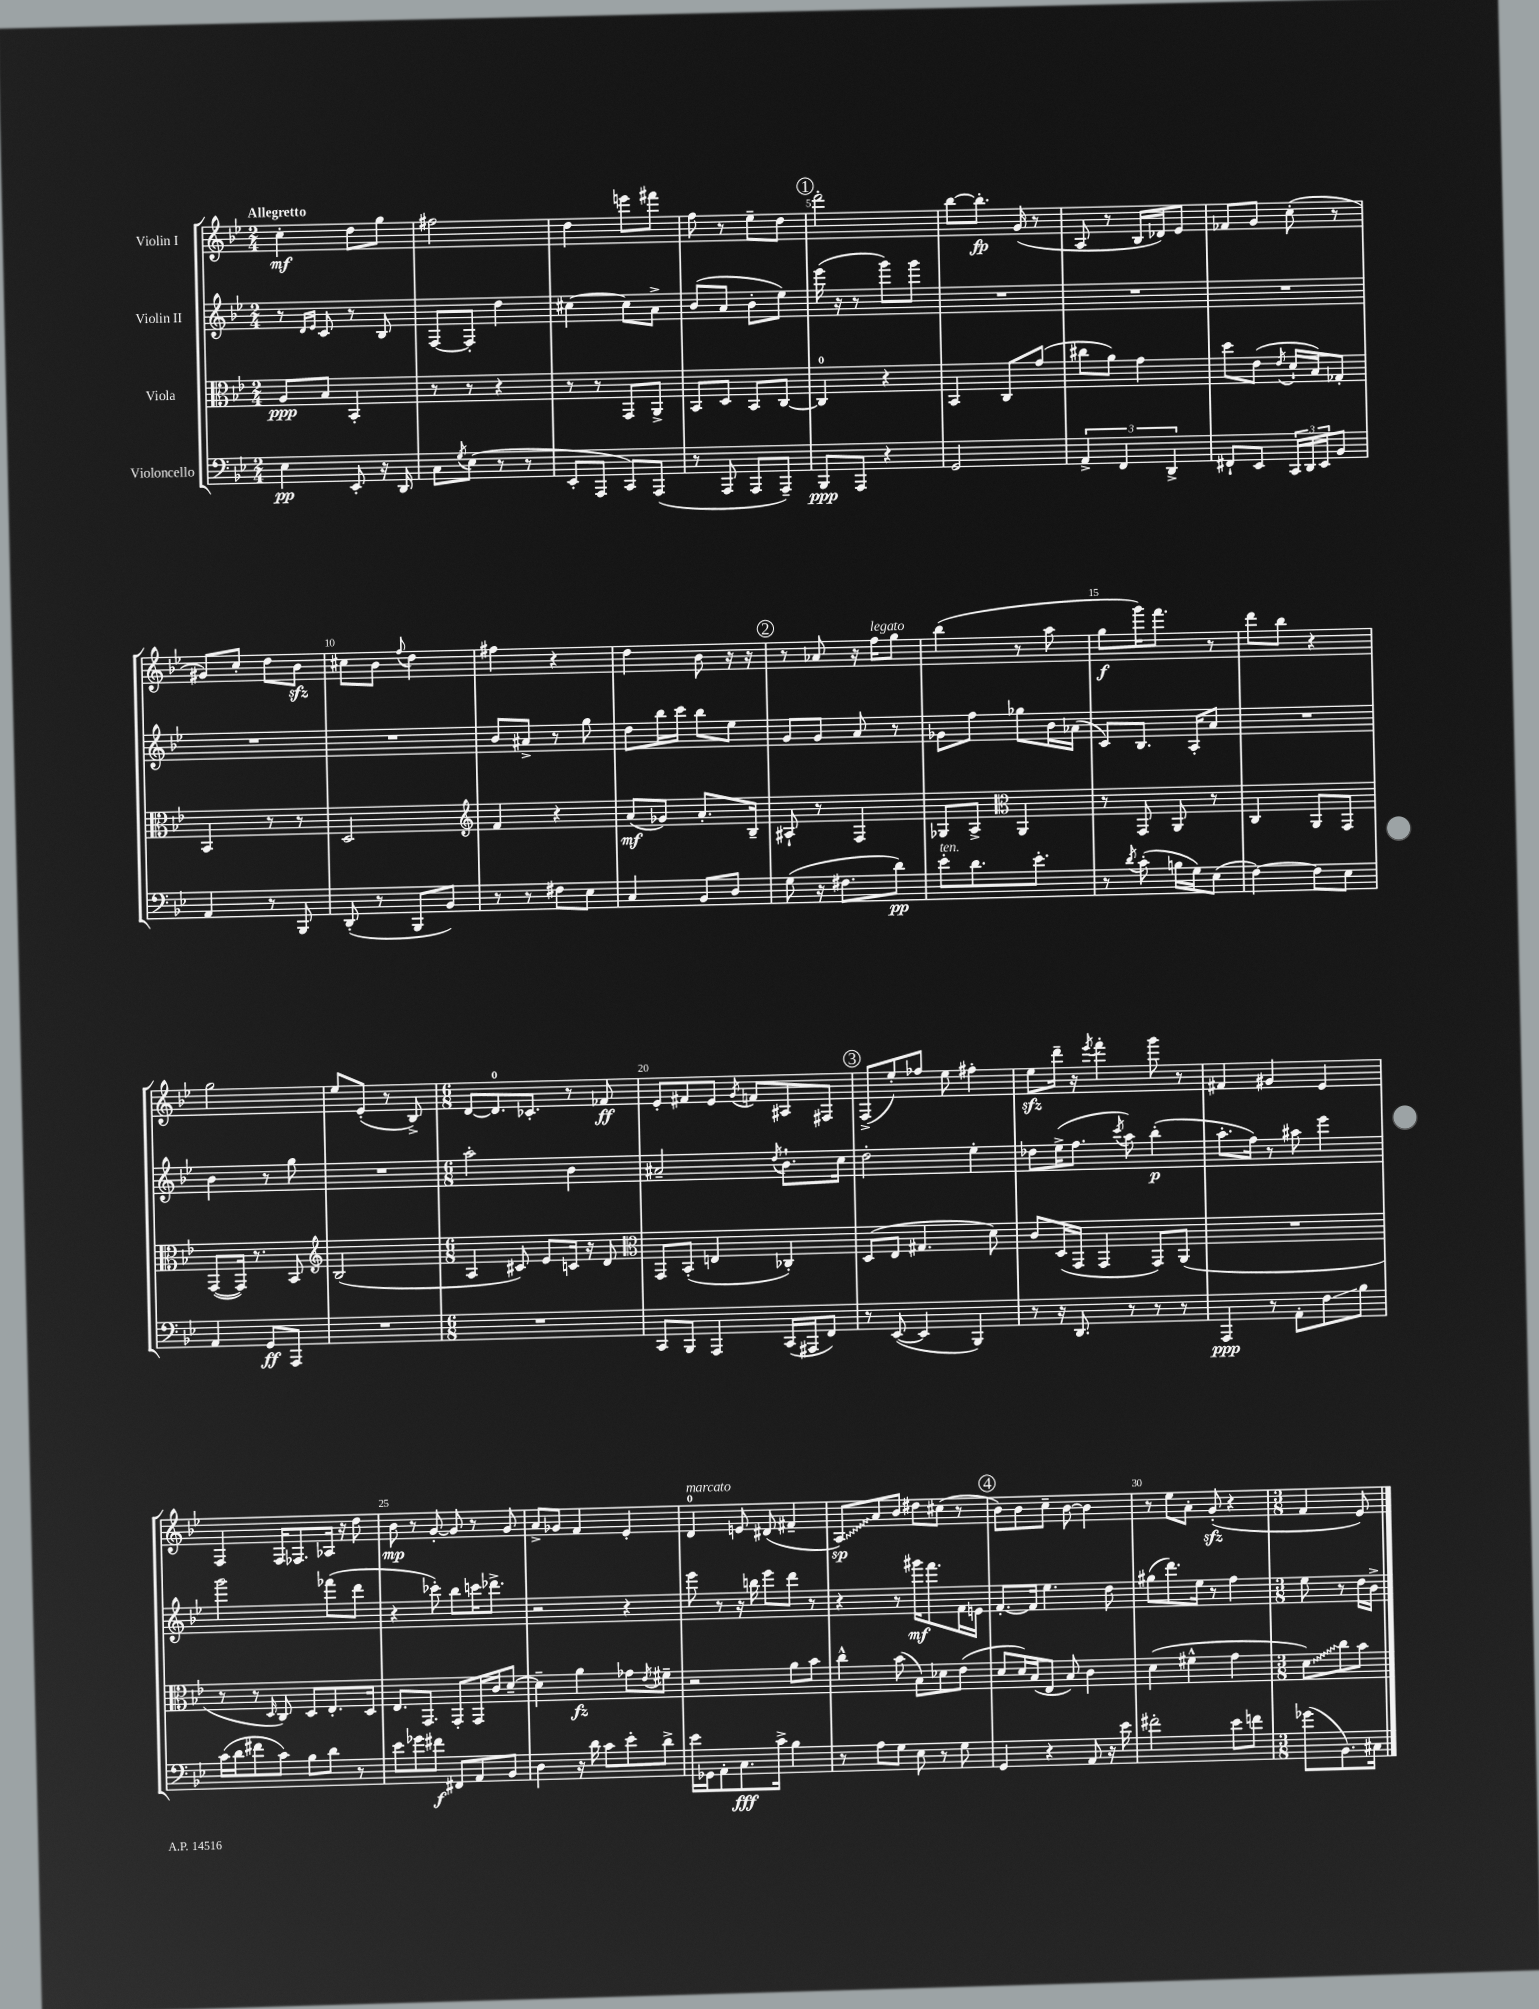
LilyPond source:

<<
\new StaffGroup <<
\new Staff = "s0" \with { instrumentName = "Violin I" } {
    \clef treble \key bes \major \numericTimeSignature \time 2/4 \tempo "Allegretto"
    c''4-.\mf d''8 g''8 |
    fis''2 |
    d''4 e'''8 fis'''8 |
    f''8 r8 ees''8-- d''8 |
    \mark \markup { \circle "1" } d'''2-. |
    bes''8~ bes''8.-.\fp g'16( r8 |
    a8 r8 bes16 des'16) ees'8 |
    fes'8 g'8 c''8-.( r8 |
    gis'8) c''8-. d''8 bes'8\sfz |
    cis''8 bes'8 \appoggiatura { f''8 } d''4 |
    fis''4 r4 |
    d''4 bes'8 r16 r16 |
    \mark \markup { \circle "2" } r8 aes'8 r16 f''16^\markup { \italic "legato" } g''8 |
    bes''4( r8 a''8 |
    g''8\f g'''16) f'''8. r8 |
    d'''8 bes''8 r4 |
    g''2 |
    ees''8 ees'8-.( r8 bes8->) |
    \numericTimeSignature \time 6/8 d'8~ d'8.-0 ces'8.-. r8 fes'8\ff |
    ees'8-. fis'8 ees'8 \acciaccatura { g'8 } f'8 ais8 fis8 |
    \mark \markup { \circle "3" } f8->( ees''8-.) fes''8 ees''8 fis''4-. |
    ees''8\sfz d'''16-- r16 \acciaccatura { ees'''8 } f'''4-. g'''8 r8 |
    fis'4 gis'4 ees'4 |
    f4 f16 fes8. aes16 r16 d''8 |
    bes'8\mp r8 g'8~-. g'8 r8 g'8 |
    a'8-> ges'8 f'4 ees'4-. |
    d'4-0^\markup { \italic "marcato" } e'8 dis'8( fis'4-- |
    \once \override Glissando.style = #'zigzag a8\glissando\sp) a'8 bes'8 dis''8 cis''8( r8 |
    \mark \markup { \circle "4" } bes'8) bes'8 c''8-- bes'8~ bes'4 |
    r8 ees''8 a'8-. g'8-.\sfz( r4 |
    \numericTimeSignature \time 3/8 f'4 ees'8) \bar "|." |
}
\new Staff = "s1" \with { instrumentName = "Violin II" } {
    \clef treble \key bes \major \numericTimeSignature \time 2/4
    r8 \grace { d'16 ees'16 } c'8 r8 bes8 |
    f8~ f8-. d''4 |
    cis''4~ cis''8 a'8-> |
    bes'8( a'8 bes'8-. ees''8) |
    \mark \markup { \circle "1" } ees'''16( r16 r8 g'''8) g'''8 |
    R2 |
    R2 |
    R2 |
    R2 |
    R2 |
    bes'8 ais'8-> r8 g''8 |
    d''8 bes''16 c'''16 bes''8 ees''8 |
    \mark \markup { \circle "2" } g'8 g'8 a'8 r8 |
    ges'8 f''8 ges''8 bes'16 aes'16( |
    c'8) bes8. a16-. a'8 |
    R2 |
    bes'4 r8 g''8 |
    R2 |
    \numericTimeSignature \time 6/8 a''2-. bes'4 |
    ais'2-- \acciaccatura { d''8 } bes'8.-! c''16 |
    \mark \markup { \circle "3" } d''2-. ees''4-. |
    des''8 ees''16->( f''8. \acciaccatura { c'''8 } a''8) bes''4-.\p( |
    a''8.-. f''16) r8 ais''8 ees'''4 |
    g'''2 fes'''8( d'''8 |
    r4 ces'''8-.) bes''8 c'''16 des'''8.-> |
    r2 r4 |
    ees'''8 r8 r16 b''16 ees'''8 d'''8 r8 |
    r4 r8 gis'''16\mf f'''8. f'16 e'16 |
    \mark \markup { \circle "4" } f'8.~-. f'16 ees''4. d''8 |
    gis''8( d'''8.) ees''16 r8 f''4 |
    \numericTimeSignature \time 3/8 ees''8 r8 d''16 bes'16-> \bar "|." |
}
\new Staff = "s2" \with { instrumentName = "Viola" } {
    \clef alto \key bes \major \numericTimeSignature \time 2/4
    a8\ppp bes8 bes,4-. |
    r8 r8 r4 |
    r8 r8 g,8 a,8-> |
    bes,8 d8 bes,8 c8~ |
    \mark \markup { \circle "1" } c4-0 r4 |
    bes,4 c8 g'8( |
    cis''8 a'8) g'4 |
    d''8 ees'8( \acciaccatura { ees'8 } d'16-! bes16) ges8-. |
    bes,4 r8 r8 |
    d2 |
    \clef treble f'4 r4 |
    a'8\mf( ges'8) a'8.-. bes16-- |
    \mark \markup { \circle "2" } ais8-! r8 f4 |
    ges8 a8-> \clef alto a,4 |
    r8 g,8 a,8 r8 |
    c4 a,8 g,8 |
    g,8~( g,16) r8. bes,8 |
    \clef treble bes2( |
    \numericTimeSignature \time 6/8 a4 cis'8) ees'8 c'16 r16 d'8 |
    \clef alto g,8 bes,8-.( e4 ces4-.) |
    \mark \markup { \circle "3" } d8( ees8 gis4. d'8) |
    c'8 d16( g,16 g,4 g,8) a,8( |
    R2. |
    r8 r8 \grace { d16 } c8) d8 ees8.-. d16 |
    ees8. g,8. g,8-. g,16 c'16 d'8~-- |
    d'4-- a'4\fz ges'8 \acciaccatura { ees'8 } fis'8-- |
    r2 a'8 bes'8 |
    c''4-^ bes'8( bes8) des'8 ees'8( |
    \mark \markup { \circle "4" } d'8 d'16) bes16( ees8 bes8) c'4 |
    d'4( fis'4-^ g'4 |
    \numericTimeSignature \time 3/8 \once \override Glissando.style = #'zigzag d'8\glissando) c''8 bes'8 \bar "|." |
}
\new Staff = "s3" \with { instrumentName = "Violoncello" } {
    \clef bass \key bes \major \numericTimeSignature \time 2/4
    ees4\pp ees,8-. r16 d,16 |
    c8 \acciaccatura { g8 } ees8( r8 r8 |
    ees,8-. a,,8 c,8) a,,8( |
    r8 a,,8 a,,8 a,,8--) |
    \mark \markup { \circle "1" } bes,,8\ppp a,,8 r4 |
    g,2 |
    \tuplet 3/2 { a,4-> f,4 d,4-> } |
    fis,8-! ees,8 \tuplet 3/2 { c,16 d,16 ees,16 } bes,8 |
    a,4 r8 bes,,8 |
    d,8-.( r8 bes,,8 bes,8) |
    r8 r8 fis8 ees8 |
    c4 bes,8 d8 |
    \mark \markup { \circle "2" } g8( r16 fis8. d'8\pp) |
    ees'8-.^\markup { \italic "ten." } d'8. ees'8.-. |
    r8 \acciaccatura { d'8 } c'8-.( b16 g16) ees8( |
    f4~) f8 ees8 |
    a,4 g,8\ff a,,8 |
    R2 |
    \numericTimeSignature \time 6/8 R2. |
    c,8 bes,,8 a,,4 c,16( ais,,16 f,8) |
    \mark \markup { \circle "3" } r8 ees,8~( ees,4 bes,,4) |
    r8 r16 d,8. r8 r8 r8 |
    a,,4\ppp r8 a,8-. f8\glissando bes8 |
    c'16( d'16 fis'8 c'8) bes8 d'8 r8 |
    ees'8 ges'8 fis'8\f fis,8 a,8 bes,8 |
    d4 r16 d'16 c'8 ees'8-. d'8-> |
    ees'16 ges,16 a,8-. c8.\fff c'16-> bes4 |
    r8 a8 g8 ees8 r8 g8 |
    \mark \markup { \circle "4" } g,4 r4 a,8 r16 ees'16 |
    fis'2-. ees'8 f'8 |
    \numericTimeSignature \time 3/8 ges'8( bes,8.) cis16 \bar "|." |
}
>>
>>
\layout { \context { \Score \override BarNumber.break-visibility = ##(#f #t #t) barNumberVisibility = #(every-nth-bar-number-visible 5) } }
